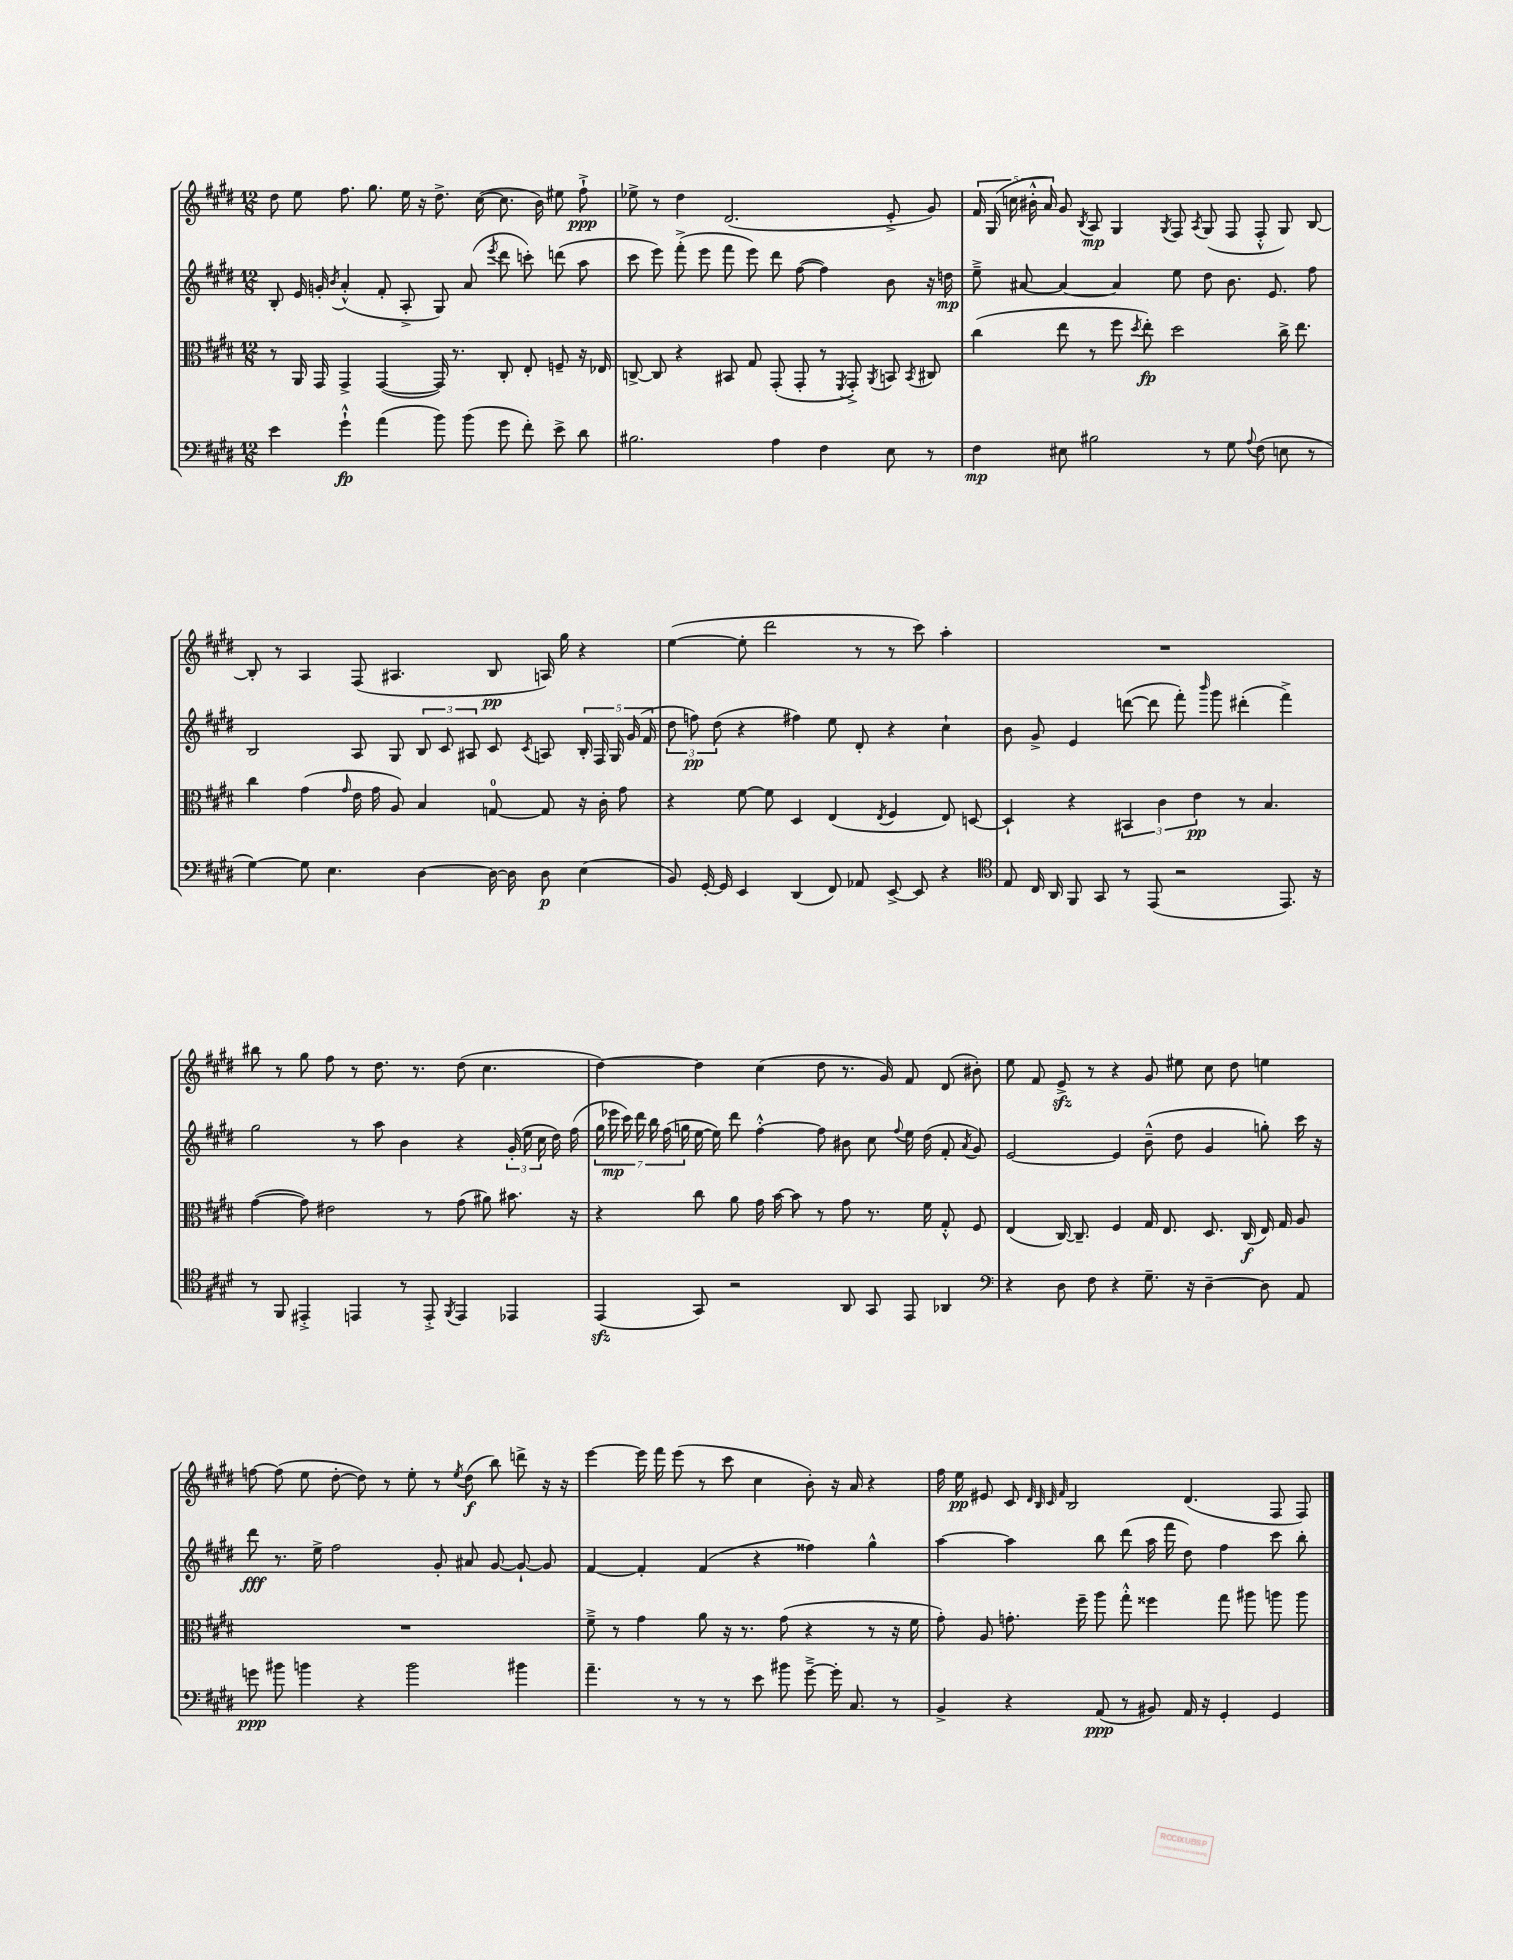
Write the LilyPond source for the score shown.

<<
\new StaffGroup <<
\new Staff = "s0" {
    \clef treble \key e \major \numericTimeSignature \time 12/8
    \autoBeamOff dis''8 e''8 fis''8. gis''8. e''16 r16 dis''8.-> cis''16~( cis''8. b'16) eis''8 fis''8-!->\ppp |
    ees''8-> r8 dis''4 dis'2.( e'8-.-> gis'8) |
    \tuplet 5/4 { fis'16 gis16( c''16 bis'16-.-^ a'16) } gis'8 \acciaccatura { b8 } a8\mp gis4 \acciaccatura { gis8 } fis8 \acciaccatura { a8 } gis8( fis8 fis8-.-^ gis8) b8~ |
    b8-. r8 a4 fis8( ais4. b8\pp a16) gis''16 r4 |
    e''4~( e''8-. dis'''2 r8 r8 cis'''8) a''4-. |
    R1. |
    bis''8 r8 gis''8 fis''8 r8 dis''8. r8. dis''8( cis''4. |
    dis''4~) dis''4 cis''4( dis''8 r8. gis'16) fis'8 dis'8( bis'8-.) |
    e''8 fis'8 e'8->\sfz r8 r4 gis'8 eis''8 cis''8 dis''8 e''4 |
    f''8~ f''8( e''8 dis''8~-. dis''8) r8 e''8-. r8 \acciaccatura { e''8 } dis''8\f( b''8) d'''8-> r16 r16 |
    e'''4~ e'''16 fis'''16 e'''8( r8 cis'''8 cis''4 b'8-.) r16 a'16 r4 |
    fis''16 e''16\pp eis'8 cis'8 \grace { dis'32 b32 cis'32 fis'32 } b2 dis'4.( fis8 fis8) \bar "|." |
}
\new Staff = "s1" {
    \clef treble \key e \major \numericTimeSignature \time 12/8
    \autoBeamOff b8-. e'16 g'16-. \acciaccatura { b'8 } a'4-.-^( fis'8-. a8-.-> gis8) a'8( \acciaccatura { e'''8 } dis'''8 c'''8-.) d'''8( a''8 |
    cis'''8 e'''8) fis'''8-.->( e'''8 fis'''8 e'''8) dis'''8 fis''8~( fis''4) b'8 r16 d''16\mp |
    e''8---> ais'8~ ais'4~ ais'4 e''8 dis''8 b'8. e'8. fis''8 |
    b2 a8 gis8 \tuplet 3/2 { b8 cis'8 ais8 } cis'8 \acciaccatura { cis'8 } a8 \tuplet 5/4 { b16-. fis16 gis16 gis'16( fis'16 } |
    \tuplet 3/2 { dis''8 f''8\pp) dis''8( } r4 fis''4) e''8 dis'8-. r4 cis''4-! |
    b'8 gis'8-> e'4 d'''8~( d'''8 fis'''8-.) \grace { b'''16 } gis'''8 dis'''4-.( fis'''4->) |
    gis''2 r8 a''8 b'4 r4 \tuplet 3/2 { gis'16-.( e''16 cis''16 } dis''16) fis''16( |
    \tuplet 7/4 { gis''16 ees'''16\mp cis'''16) dis'''16 b''16 fis''16( g''16 } e''16~ e''16) dis'''8 fis''4~-.-^ fis''8 bis'8 cis''8 \appoggiatura { fis''8 } e''16 dis''16( fis'8-. \acciaccatura { a'8 } gis'8) |
    e'2~ e'4 b'8---^( dis''8 gis'4 g''8-.) cis'''16 r16 |
    dis'''8\fff r8. e''16-> fis''2 gis'8-. ais'8 gis'8~ gis'8~-! gis'8 |
    fis'4~ fis'4-. fis'4( r4 fisis''4) gis''4-^ |
    a''4~ a''4 b''8 dis'''8( a''16 fis'''16 dis''8) fis''4 cis'''8 b''8-. \bar "|." |
}
\new Staff = "s2" {
    \clef alto \key e \major \numericTimeSignature \time 12/8
    \autoBeamOff r8 a,16 gis,16 gis,4-> gis,4~( gis,16) r8. cis8-. e8-. f8-- r16 ees16 |
    c8~-> c8 r4 bis,8 gis8 gis,8-.( gis,8-. r8 \acciaccatura { fis,8 } gis,8-.->) \acciaccatura { a,8 } b,8 \acciaccatura { b,8 } cis8 |
    cis''4( e''8 r8 fis''8 \acciaccatura { dis''8 } e''8-.\fp) dis''2 cis''16-> e''8. |
    cis''4 gis'4( \grace { gis'16 } e'16 gis'16 a8) b4 g8-0~ g8 r16 cis'16-. gis'8 |
    r4 fis'8~ fis'8 dis4 e4( \acciaccatura { e8 } fis4 e8) d8~ |
    d4-! r4 \tuplet 3/2 { bis,4 cis'4 e'4\pp } r8 b4. |
    gis'4~( gis'8) eis'2 r8 gis'8( ais'8) bis'8. r16 |
    r4 cis''8 a'8 gis'16 b'16~ b'8 r8 gis'8 r8. fis'16 gis8-.-^ fis8 |
    e4( cis16~) cis8.-- fis4 gis16 e8. dis8. cis16\f( e16) gis16 a8 |
    R1. |
    fis'8---> r8 gis'4 a'8 r16 r8. gis'8( r4 r8 r16 fis'16 |
    gis'8-.) a8 g'8.-. fis''16-- a''8 gis''8-.-^ fisis''4 gis''8 ais''8 a''8 a''8 \bar "|." |
}
\new Staff = "s3" {
    \clef bass \key e \major \numericTimeSignature \time 12/8
    \autoBeamOff e'4 gis'4-!-^\fp a'4( b'8) b'8( gis'8 fis'8-.) e'8-> dis'8 |
    bis2. a4 fis4 e8 r8 |
    fis4\mp eis8 bis2 r8 gis8 \appoggiatura { a8 } fis8( e8 r8 |
    gis4~) gis8 e4. dis4~ dis16~ dis16 dis8\p e4( |
    b,8) gis,16~-. gis,16 e,4 dis,4( fis,8) aes,8 e,8~-> e,8 r4 |
    \clef tenor e8 cis16 a,16 fis,8 gis,8 r8 e,8( r2 e,8.) r16 |
    r8 fis,8 eis,4-.-> e,4 r8 e,8-.-> \acciaccatura { fis,8 } e,4 ees,4 |
    e,4\sfz( gis,8) r2 a,8 gis,8 e,8 aes,4 |
    \clef bass r4 dis8 fis8 r4 gis8.-- r16 dis4~-- dis8 a,8 |
    g'8\ppp bis'8 b'4 r4 b'2 bis'4 |
    a'4.-- r8 r8 r8 e'8 bis'8 gis'8~---> gis'16-. cis8. r8 |
    b,4-> r4 a,8\ppp( r8 bis,8) a,16 r16 gis,4-. gis,4 \bar "|." |
}
>>
>>
\layout { \context { \Score \remove "Bar_number_engraver" } }
